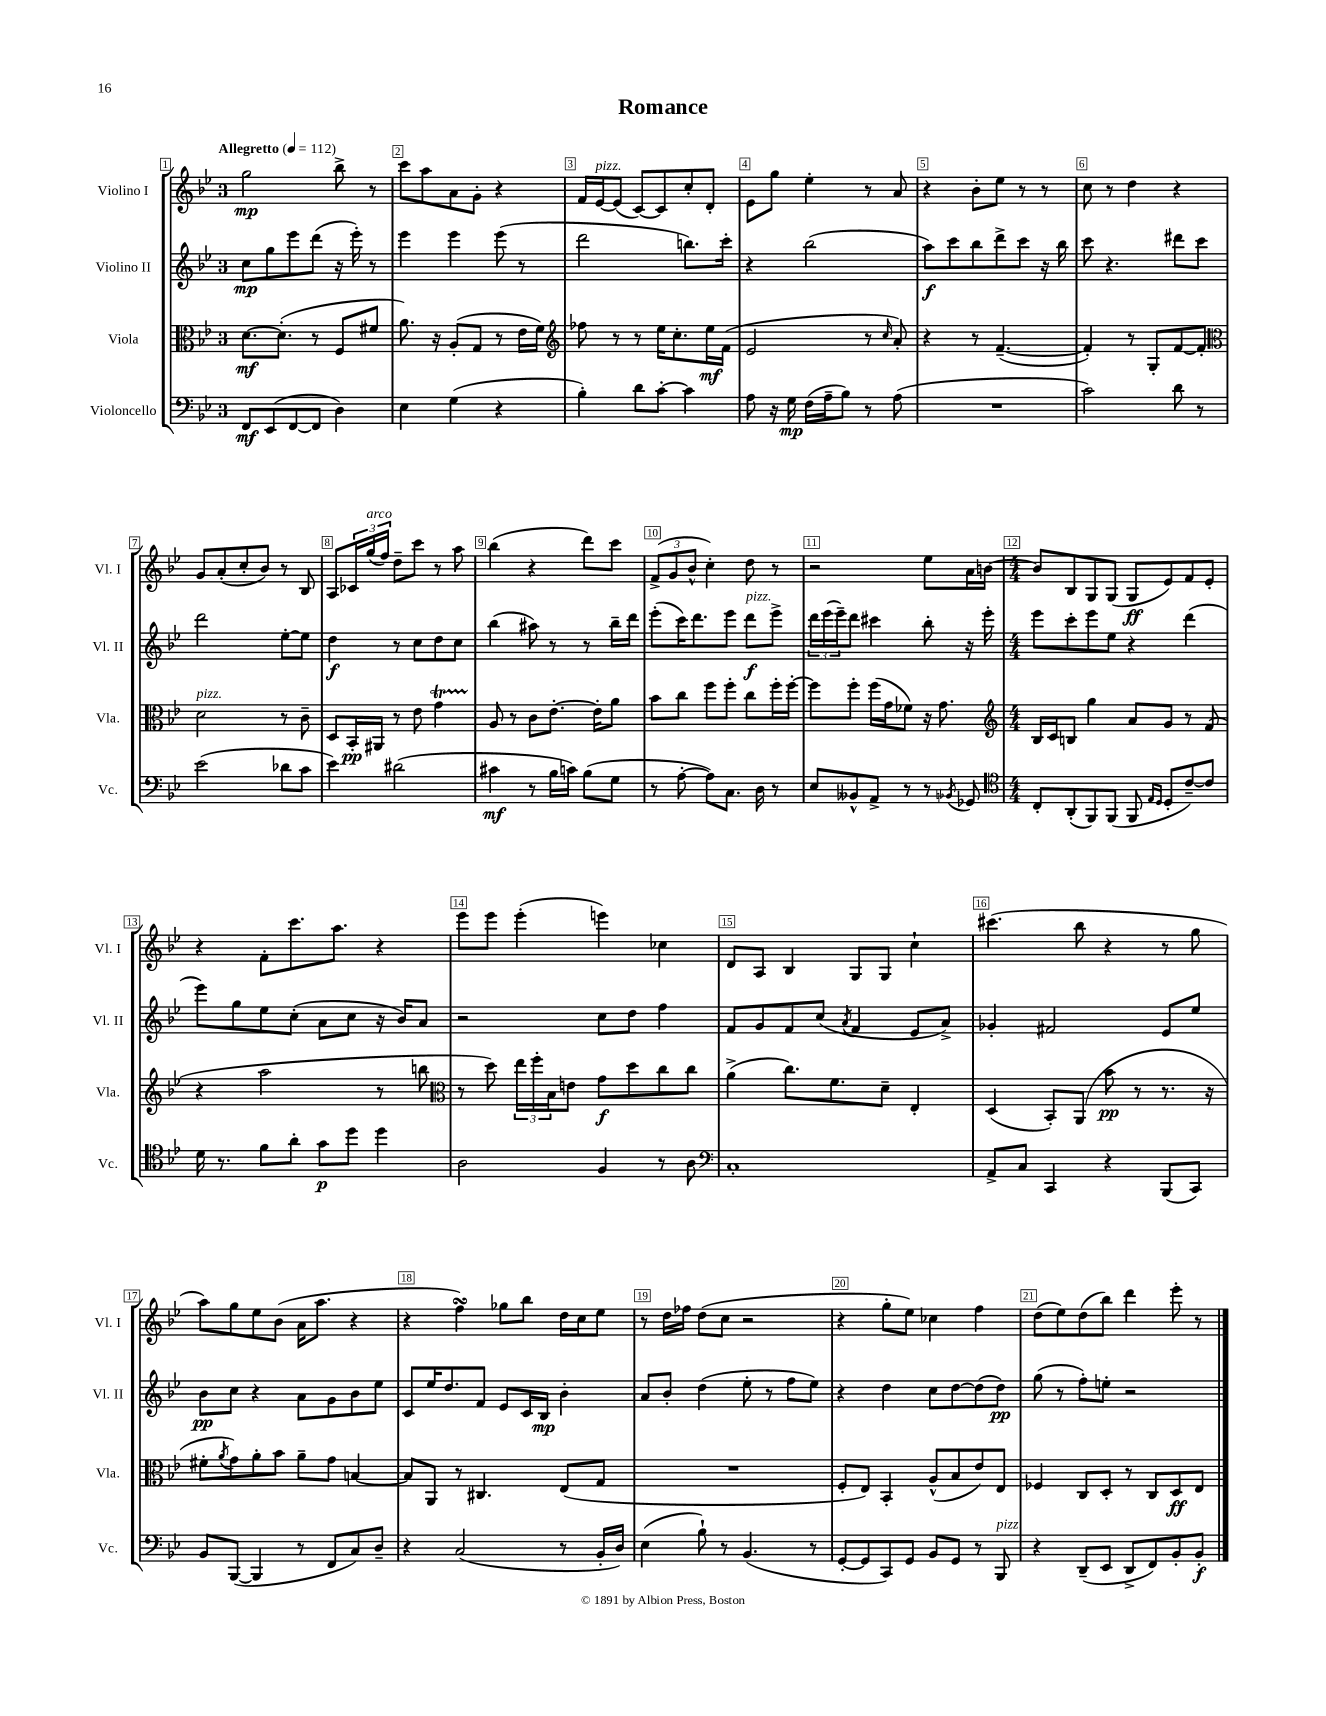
\header { title = "Romance" }
<<
\new StaffGroup <<
\new Staff = "s0" \with { instrumentName = "Violino I" shortInstrumentName = "Vl. I" } {
    \clef treble \key bes \major \once \override Staff.TimeSignature.style = #'single-digit \time 3/4 \tempo "Allegretto" 4 = 112
    g''2\mp bes''8-> r8 |
    c'''8 a''8 a'8 g'8-. r4 |
    f'16 ees'16~^\markup { \italic "pizz." } ees'8( c'8~) c'8 c''8-. d'8-. |
    ees'8 g''8 ees''4-. r8 a'8 |
    r4 bes'8-. ees''8 r8 r8 |
    c''8 r8 d''4 r4 |
    g'8 a'8-.( c''8-. bes'8) r8 bes8 |
    a8 \tuplet 3/2 { ces'16 g''16^\markup { \italic "arco" }( f''16) } d''8-- c'''8 r8 a''8 |
    bes''4( r4 d'''8) c'''8 |
    \tuplet 3/2 { f'8->( g'8 bes'8-^ } c''4-.) d''8 r8 |
    r2 ees''8 a'16 b'16~ |
    \numericTimeSignature \time 4/4 b'8 bes8 g8 g8( g8\ff ees'8) f'8 ees'8-. |
    r4 f'8-. c'''8. a''8. r4 |
    ees'''8 ees'''8 ees'''4-.( e'''4) ces''4 |
    d'8 a8 bes4 g8 g8 c''4-! |
    cis'''4.( bes''8 r4 r8 g''8 |
    a''8) g''8 ees''8 bes'8( a'16 a''8. r4 |
    r4 f''4\turn) ges''8 bes''8 d''16 c''16 ees''8 |
    r8 d''16 fes''16 d''8( c''8 r2 |
    r4 g''8-. ees''8) ces''4 f''4 |
    d''8( ees''8) d''8( bes''8) d'''4 ees'''8-. r8 \bar "|." |
}
\new Staff = "s1" \with { instrumentName = "Violino II" shortInstrumentName = "Vl. II" } {
    \clef treble \key bes \major \once \override Staff.TimeSignature.style = #'single-digit \time 3/4
    c''8\mp g''8 ees'''8 d'''8( r16 ees'''16-.) r8 |
    ees'''4 ees'''4 ees'''8( r8 |
    d'''2 b''8.) c'''16-. |
    r4 bes''2( |
    a''8\f) c'''8 bes''8 d'''8-> c'''8 r16 bes''16 |
    c'''8 r4. dis'''8 c'''8 |
    d'''2 ees''8~-. ees''8 |
    d''4\f r8 c''8 d''8 c''8 |
    bes''4( ais''8) r8 r8 bes''16-- d'''16 |
    ees'''8-.( c'''16) d'''8. ees'''8 d'''8\f^\markup { \italic "pizz." } ees'''8-> |
    \tuplet 3/2 { d'''16 ees'''16( ees'''16--) } d'''8 cis'''4 bes''8-. r16 ees'''16-. |
    \numericTimeSignature \time 4/4 ees'''8 c'''8-. ees'''8 ees''8 r4 d'''4( |
    ees'''8) g''8 ees''8 c''8-.( a'8 c''8 r16 bes'16) a'8 |
    r2 c''8 d''8 f''4 |
    f'8 g'8 f'8 c''8( \acciaccatura { a'8 } f'4 ees'8 a'8->) |
    ges'4-. fis'2 ees'8 ees''8 |
    bes'8\pp c''8 r4 a'8 g'8 bes'8 ees''8 |
    c'8 ees''16 d''8. f'8 ees'8 c'16 bes16\mp bes'4-. |
    a'8 bes'8-. d''4( ees''8-. r8 f''8 ees''8) |
    r4 d''4 c''8 d''8~ d''8( d''8\pp) |
    g''8( r8 f''8-.) e''8-. r2 \bar "|." |
}
\new Staff = "s2" \with { instrumentName = "Viola" shortInstrumentName = "Vla." } {
    \clef alto \key bes \major \once \override Staff.TimeSignature.style = #'single-digit \time 3/4
    d'8.~\mf d'8.-.( r8 f8 fis'8 |
    a'8.) r16 a8-.( g8 r8 ees'16 f'16) |
    \clef treble fes''8 r8 r8 ees''16 c''8.-. ees''16\mf f'16( |
    ees'2 r8 \grace { c''16 } a'8-.) |
    r4 r8 f'4.~--( |
    f'4-.) r8 g8-. f'8~ f'8-. |
    \clef alto d'2^\markup { \italic "pizz." } r8 c'8-- |
    d8 bes,16-.\pp ais,16 r8 ees'8 g'4\startTrillSpan |
    a8\stopTrillSpan r8 c'8 ees'8.~-. ees'16-. a'8 |
    bes'8 c''8 f''8 f''8-. c''8 f''16-. f''16~-. |
    f''8 f''8-. f''16( g'16 fes'8) r16 g'8. |
    \numericTimeSignature \time 4/4 \clef treble bes16 c'16 b8 g''4 a'8 g'8 r8 f'8( |
    r4 a''2 r8 b''8 |
    \clef alto r8 d''8) \tuplet 3/2 { ees''16 f''16-. bes16 } e'8 g'8\f d''8 c''8 c''8 |
    a'4->( c''8.) f'8. d'8-- ees4-. |
    d4( bes,8-.) a,8( bes'8\pp r8 r8. r16 |
    fis'8-. \acciaccatura { a'8 } g'8) a'8-. bes'8 a'8-- g'8 b4~ |
    b8 a,8 r8 cis4. ees8( g8 |
    R1 |
    f8-. ees8) bes,4-. a8-^( bes8 ees'8) ees8 |
    fes4 c8 d8-. r8 c8 d8\ff ees8 \bar "|." |
}
\new Staff = "s3" \with { instrumentName = "Violoncello" shortInstrumentName = "Vc." } {
    \clef bass \key bes \major \once \override Staff.TimeSignature.style = #'single-digit \time 3/4
    f,8\mf ees,8( f,8~ f,8 d4) |
    ees4 g4( r4 |
    bes4-.) d'8 c'8~-. c'4 |
    a8 r16 g16\mp f16( a16-- bes8) r8 a8( |
    R2. |
    c'2) d'8 r8 |
    ees'2( des'8 c'8 |
    ees'4) dis'2( |
    cis'4\mf r8 bes16 c'16) bes8( g8 |
    r8 a8~-. a8) c8. d16 r8 |
    ees8 beses,8-^ a,8-> r8 r8 \acciaccatura { bes,8 } ges,8 |
    \numericTimeSignature \time 4/4 \clef tenor c8-. a,8-.( f,8) f,8( f,8 \grace { ees16 d16 } d8-. c'8~--) c'8 |
    d'16 r8. f'8 a'8-. g'8\p d''8 d''4 |
    a2 f4 r8 a8 |
    \clef bass c1-. |
    a,8-> c8 c,4 r4 bes,,8( c,8) |
    bes,8 bes,,8~( bes,,4 r8 f,8 c8) d8-- |
    r4 c2( r8 bes,16-. d16) |
    ees4( bes8-!) r8 bes,4.( r8 |
    g,8~-. g,8 c,8) g,8 bes,8 g,8 r8 bes,,8^\markup { \italic "pizz." } |
    r4 d,8--( ees,8 d,8-> f,8) bes,8-. bes,8-.\f \bar "|." |
}
>>
>>
\layout { \context { \Score \override BarNumber.break-visibility = ##(#f #t #t) barNumberVisibility = #all-bar-numbers-visible \override BarNumber.stencil = #(make-stencil-boxer 0.1 0.3 ly:text-interface::print) } }
